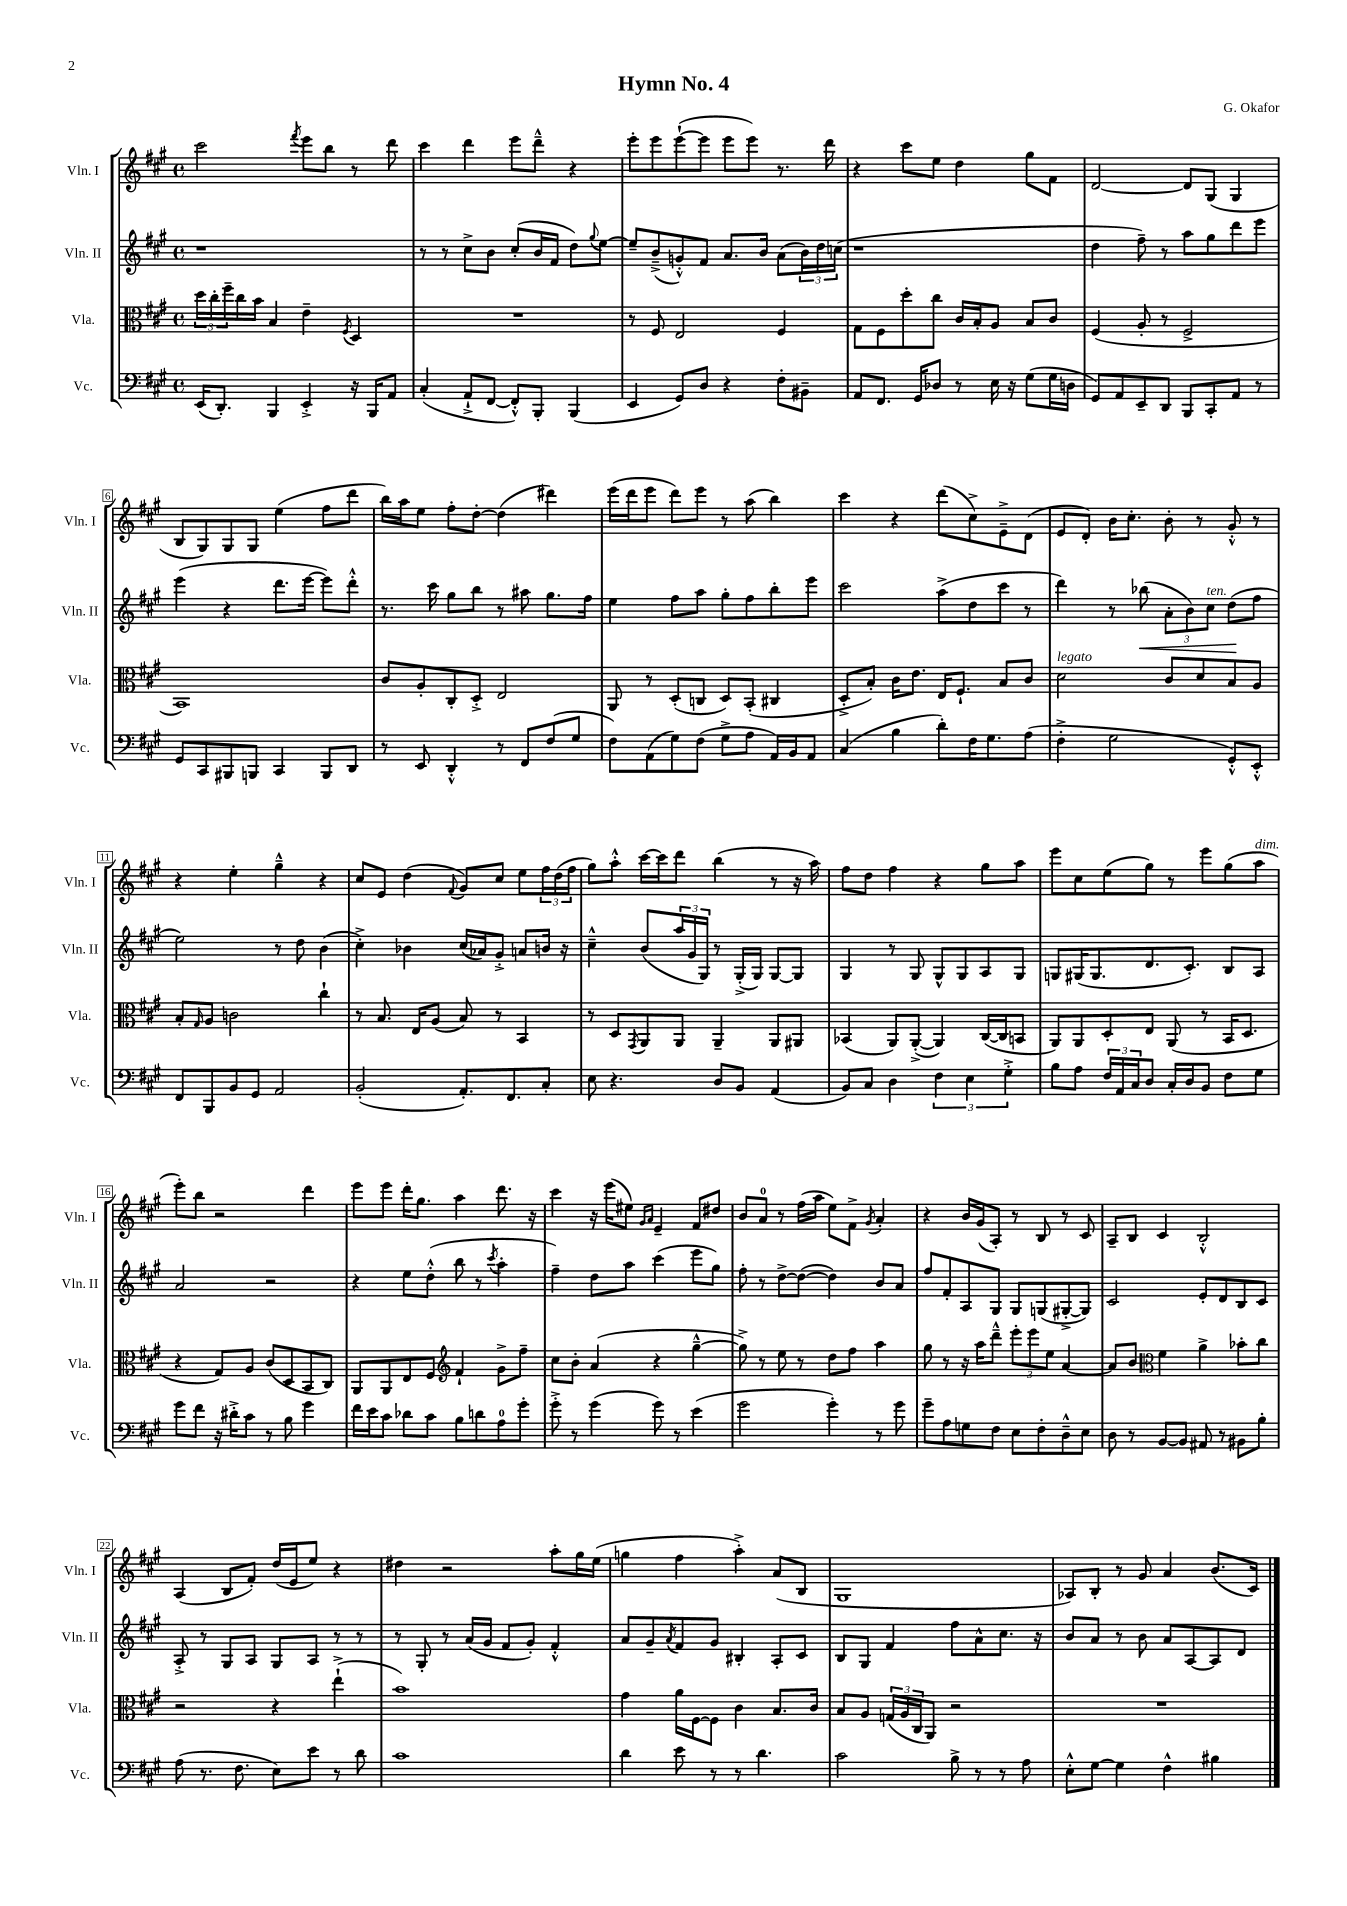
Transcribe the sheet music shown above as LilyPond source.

\header { title = "Hymn No. 4" composer = "G. Okafor" }
<<
\new StaffGroup <<
\new Staff = "s0" \with { instrumentName = "Vln. I" shortInstrumentName = "Vln. I" } {
    \clef treble \key a \major \defaultTimeSignature \time 4/4
    cis'''2 \acciaccatura { fis'''8 } e'''8 b''8 r8 d'''8 |
    cis'''4 d'''4 e'''8 d'''8---^ r4 |
    e'''8-. e'''8 e'''8~-!( e'''8 e'''8 e'''8) r8. d'''16 |
    r4 cis'''8 e''8 d''4 gis''8 fis'8 |
    d'2~ d'8 gis8( gis4 |
    b8 gis8) gis8 gis8 e''4( fis''8 d'''8 |
    b''16) a''16 e''8 fis''8-. d''8~-. d''4( dis'''4) |
    e'''16( d'''16 e'''8 d'''8) e'''8 r8 a''8( b''4) |
    cis'''4 r4 d'''8( cis''8->) e'8---> d'8( |
    e'8 d'8-.) b'16 cis''8.-. b'8-. r8 gis'8-.-^ r8 |
    r4 e''4-. gis''4---^ r4 |
    cis''8 e'8 d''4( \appoggiatura { fis'8 } gis'8) cis''8 e''8 \tuplet 3/2 { fis''16 d''16( fis''16 } |
    gis''8) a''8-.-^ cis'''16~ cis'''16 d'''8 b''4( r8 r16 a''16) |
    fis''8 d''8 fis''4 r4 gis''8 a''8 |
    e'''8 cis''8 e''8( gis''8) r8 e'''8 gis''8( a''8^\markup { \italic "dim." } |
    e'''8-.) b''8 r2 d'''4 |
    e'''8 e'''8 d'''16-. gis''8. a''4 d'''8. r16 |
    cis'''4 r16 e'''16( eis''8) \grace { gis'16 a'16 } e'4-- fis'8 dis''8 |
    b'8 a'8-0 r8 fis''16( a''16 e''8) fis'8-> \acciaccatura { gis'8 } a'4-. |
    r4 b'16 gis'16( a8-.) r8 b8 r8 cis'8 |
    a8-- b8 cis'4 b2-.-^ |
    a4( b8 fis'8-.) d''16( e'16 e''8) r4 |
    dis''4 r2 a''8-. gis''16 e''16( |
    g''4 fis''4 a''4-.->) a'8( b8 |
    gis1 |
    aes8) b8-. r8 gis'8 a'4 b'8.( cis'16) \bar "|." |
}
\new Staff = "s1" \with { instrumentName = "Vln. II" shortInstrumentName = "Vln. II" } {
    \clef treble \key a \major \defaultTimeSignature \time 4/4
    r1 |
    r8 r8 cis''8-> b'8 cis''8-.( b'16 fis'16 d''8) \appoggiatura { gis''8 } e''8~ |
    e''8-- b'8--->( g'8-.-^) fis'8 a'8. b'16 a'8( \tuplet 3/2 { b'16) d''16 c''16( } |
    r1 |
    d''4 fis''8--) r8 a''8 gis''8 d'''8 e'''8 |
    e'''4( r4 d'''8. e'''16~ e'''8) d'''8-.-^ |
    r8. cis'''16 gis''8 b''8 r8 ais''8 gis''8. fis''16 |
    e''4 fis''8 a''8 gis''8-. fis''8 b''8-. e'''8 |
    cis'''2 a''8->( d''8 cis'''8 r8 |
    d'''4) r8 bes''8\<( \tuplet 3/2 { a'8-. b'8) cis''8^\markup { \italic "ten." } } d''8\!( fis''8 |
    e''2) r8 d''8 b'4( |
    cis''4-.->) bes'4 cis''16( aes'16) gis'8-.-> a'8 b'16 r16 |
    cis''4---^ b'8( \tuplet 3/2 { a''16 gis'16 gis16) } r8 gis16-.->( gis16) gis8~ gis8 |
    gis4 r8 gis8 gis8-^ gis8 a8 gis8 |
    g8 gis16( gis8. d'8. cis'8.-.) b8 a8 |
    a'2 r2 |
    r4 e''8 d''8-.-^( b''8 r8 \acciaccatura { cis'''8 } a''4-. |
    fis''4--) d''8 a''8 cis'''4( e'''8 gis''8) |
    fis''8-. r8 d''8~-> d''8~( d''4) b'8 a'8 |
    fis''8 fis'8-. a8 gis8 gis8 g8( gis8~-.-> gis8) |
    cis'2 e'8-. d'8 b8 cis'8 |
    a8-.-> r8 gis8 a8 gis8 a8 r8 r8 |
    r8 gis8-. r8 a'16( gis'16 fis'8 gis'8-.) fis'4-.-^ |
    a'8 gis'8-- \acciaccatura { a'8 } fis'8 gis'8 bis4-. a8-. cis'8 |
    b8 gis8 fis'4 fis''8 a'8-^ cis''8. r16 |
    b'8 a'8 r8 b'8 a'8 a8~ a8 d'8 \bar "|." |
}
\new Staff = "s2" \with { instrumentName = "Vla." shortInstrumentName = "Vla." } {
    \clef alto \key a \major \defaultTimeSignature \time 4/4
    \tuplet 3/2 { d''16 cis''16-. fis''16-- } cis''16 b'16 b4 e'4-- \acciaccatura { fis8 } d4 |
    R1 |
    r8 fis8 e2 fis4 |
    gis8 fis8 d''8-. cis''8 cis'16 b16-. a8 b8 cis'8 |
    fis4( a8-. r8 fis2-> |
    b,1) |
    cis'8 a8-. cis8-. d8-.-> e2 |
    a,8 r8 d8-.( c8 d8) b,8-.( cis4 |
    d8-.-> b8-.) cis'16 e'8. e16 fis8.-! b8 cis'8 |
    d'2^\markup { \italic "legato" } cis'8 d'8 b8 a8 |
    b8-. \grace { gis16 } a8 c'2 cis''4-! |
    r8 b8. e16 a8( b8) r8 b,4 |
    r8 d8 \acciaccatura { gis,8 } a,8 a,8 a,4-- a,8 ais,8 |
    bes,4( a,8) a,8~-.->( a,4) cis16~( cis16 b,8 |
    a,8) a,8 d8-. e8 a,8( r8 b,16 d8. |
    r4 gis8) a8 cis'8( d8 b,8 cis8) |
    a,8 a,8 e8 fis8 \clef treble fis'4-! gis'8-> fis''8-- |
    cis''8 b'8-. a'4( r4 gis''4~---^ |
    gis''8->) r8 e''8 r8 d''8 fis''8 a''4 |
    gis''8 r8 r16 a''16 d'''8---^ \tuplet 3/2 { e'''8-. e'''8 e''8 } a'4~ |
    a'8 b'8 \clef alto fis'4 a'4-> bes'8-. cis''8 |
    r2 r4 e''4-!->( |
    b'1) |
    gis'4 a'16 fis16~ fis8 cis'4 b8. cis'16 |
    b8 a8 \tuplet 3/2 { g16( a16 cis16 } a,8) r2 |
    R1 \bar "|." |
}
\new Staff = "s3" \with { instrumentName = "Vc." shortInstrumentName = "Vc." } {
    \clef bass \key a \major \defaultTimeSignature \time 4/4
    e,16( d,8.-.) b,,4 e,4-.-> r16 b,,16 a,8 |
    cis4-.( a,8-!-> fis,8~ fis,8-.-^) b,,8-. b,,4( |
    e,4 gis,8) d8 r4 fis8-. bis,8-- |
    a,8 fis,8. gis,16 des8 r8 e16 r16 gis8( gis16 d16 |
    gis,8) a,8 e,8-- d,8 b,,8 cis,8-. a,8 r8 |
    gis,8 cis,8 bis,,8 b,,8 cis,4 b,,8 d,8 |
    r8 e,8 d,4-.-^ r8 fis,8 fis8( gis8 |
    fis8) a,8( gis8) fis8( gis8-> a8 a,16) b,16 a,8 |
    cis4( b4 d'8-.) fis16 gis8. a8( |
    fis4-.-> gis2 gis,8-.-^) e,8-.-^ |
    fis,8 b,,8 b,8 gis,8 a,2 |
    b,2-.( a,8.-.) fis,8. cis8-. |
    e8 r4. d8 b,8 a,4( |
    b,8) cis8 d4 \tuplet 3/2 { fis4 e4 gis4-.-> } |
    b8 a8 \tuplet 3/2 { fis16 a,16 cis16 } d8 cis16-. d16 b,8 fis8 gis8 |
    gis'8 fis'8 r16 dis'16-.-> cis'8 r8 b8 gis'4 |
    fis'16 e'16 cis'8 des'8 cis'8 b8 d'8 a8-0 gis'8-. |
    gis'8-.-> r8 gis'4( gis'8) r8 e'4( |
    gis'2 gis'4-.) r8 gis'8 |
    gis'8-- a8 g8 fis8 e8 fis8-. d8---^ e8 |
    d8 r8 b,8~ b,8 ais,8 r8 bis,8 b8-. |
    a8( r8. fis8. e8) e'8 r8 d'8 |
    cis'1 |
    d'4 e'8 r8 r8 d'4. |
    cis'2 b8-> r8 r8 a8 |
    e8-.-^ gis8~ gis4 fis4-^ bis4 \bar "|." |
}
>>
>>
\layout { \context { \Score \override BarNumber.stencil = #(make-stencil-boxer 0.1 0.3 ly:text-interface::print) } }
